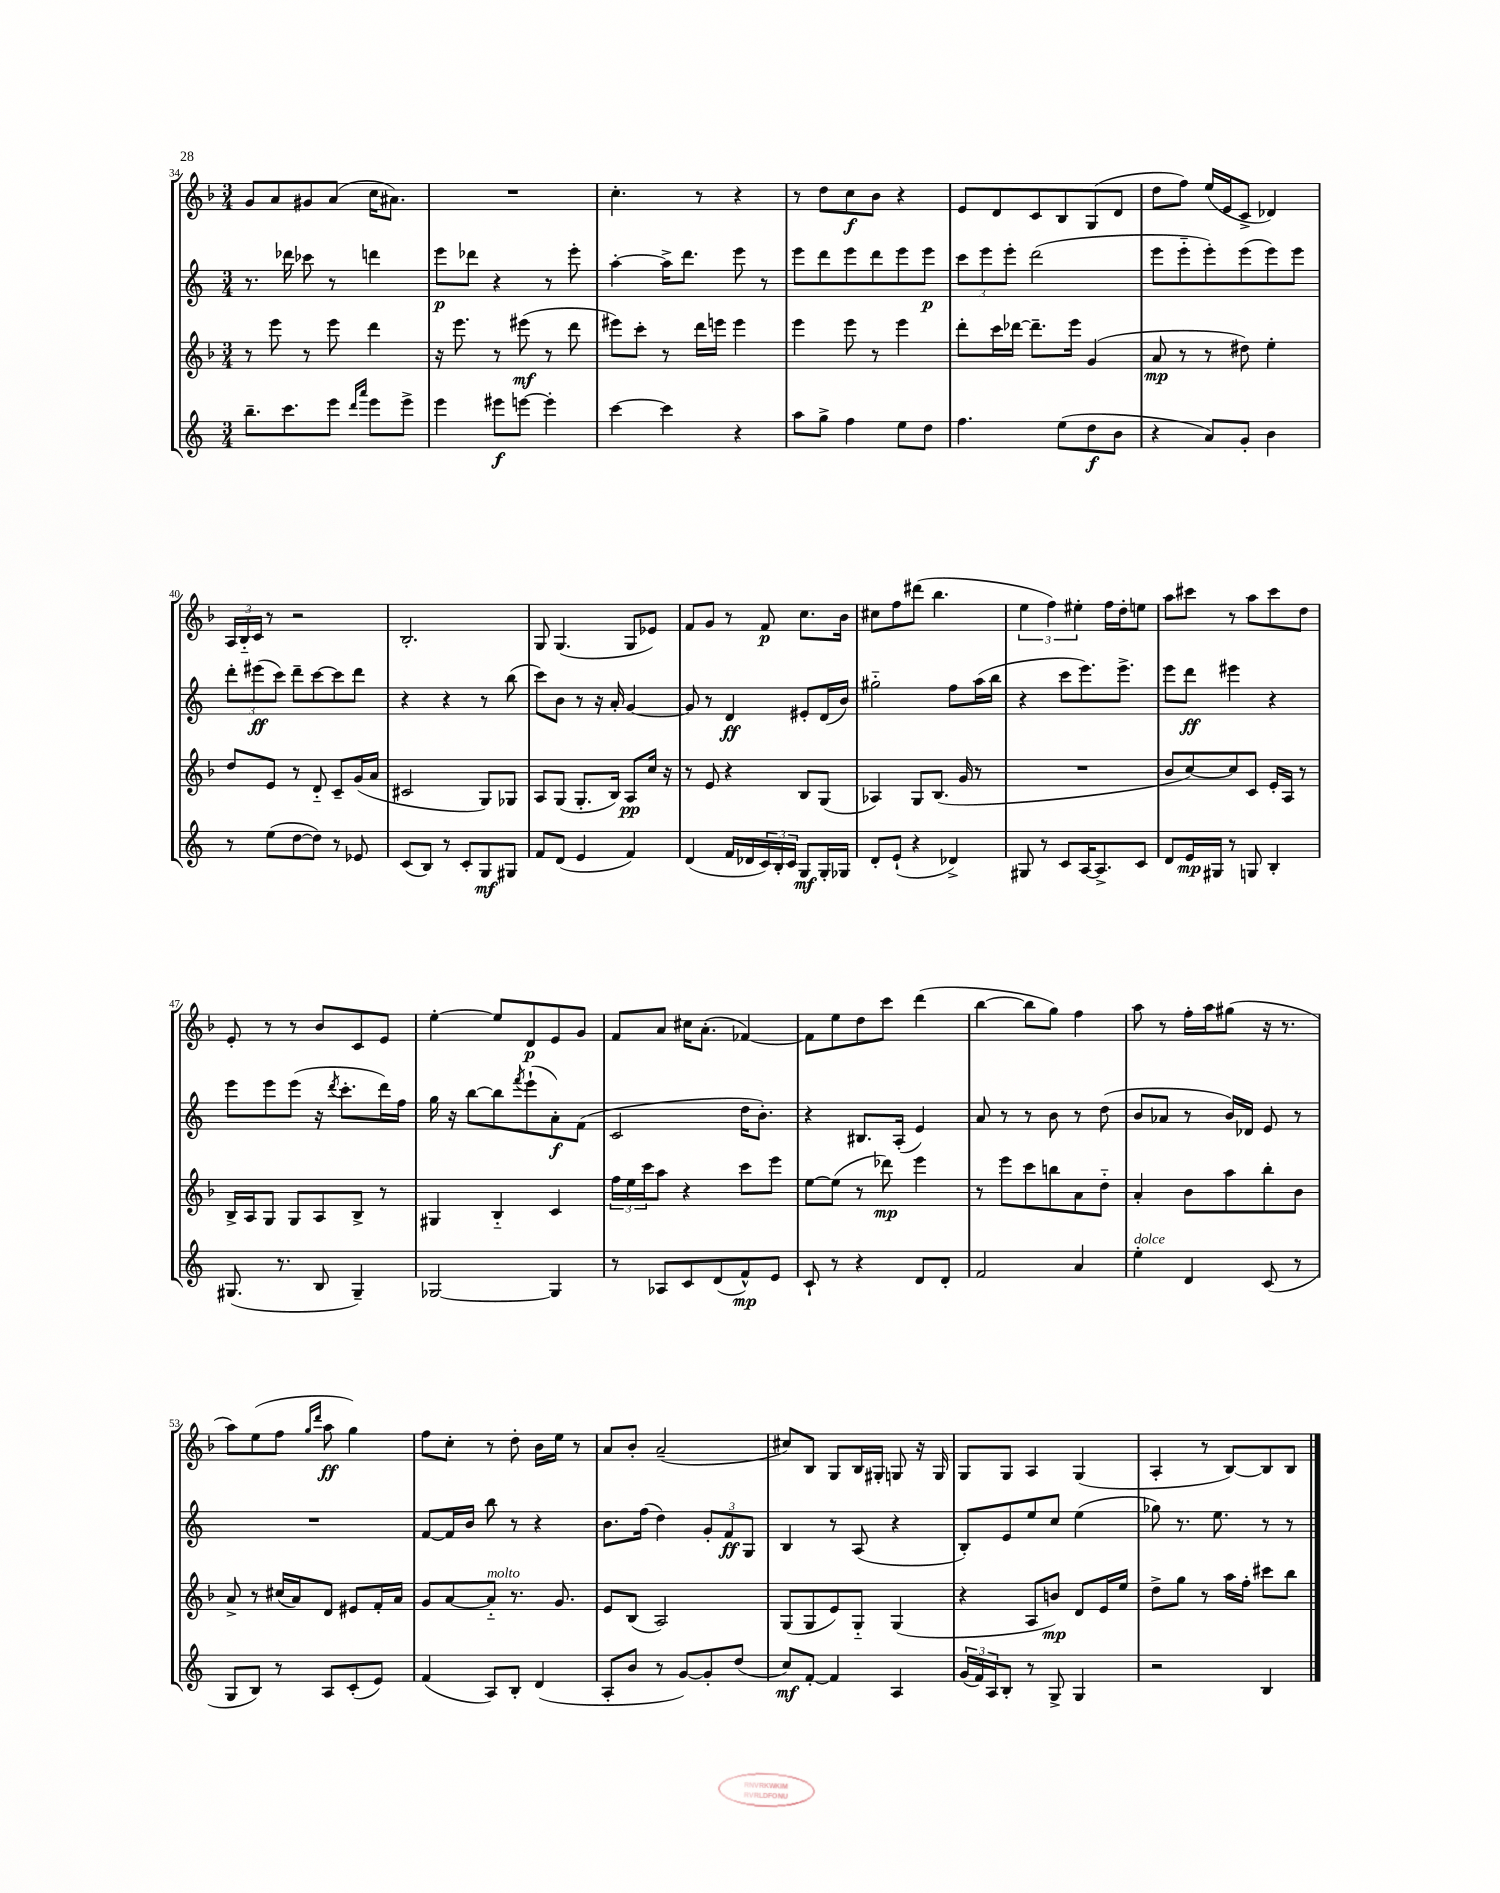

**kern	**kern	**kern	**kern
*staff4	*staff3	*staff2	*staff1
*clefG2	*clefG2	*clefG2	*clefG2
*k[]	*k[b-]	*k[]	*k[b-]
*M3/4	*M3/4	*M3/4	*M3/4
8.bb~	8r	8.r	8g
.	8eee	.	8a
8.ccc	.	16ddd-	.
.	8r	8ccc-	8g#
8eee	8eee	8r	(8a
16qqddd	.	.	.
16qqaaa	.	.	.
8eee	4ddd	4ddd	16cc
.	.	.	8.a#)
8eee^	.	.	.
=	=	=	=
4eee	16r	8eee	2.r
.	8.eee	.	.
.	.	8ddd-	.
8eee#	8r	4r	.
[8eee	(8eee#	.	.
4eee']	8r	8r	.
.	8ddd	8eee'	.
=	=	=	=
[4ccc	8eee#)	[4aa'	4.cc'
.	8ccc'	.	.
4ccc]	8r	16aa^]	.
.	.	8.ddd	.
.	16ddd	.	8r
.	16eee	.	.
4r	4eee	8eee	4r
.	.	8r	.
=	=	=	=
8aa	4eee	8eee	8r
8gg^	.	8ddd	8dd
4ff	8eee	8eee	8cc
.	8r	8ddd	8b-
8ee	4eee	8eee	4r
8dd	.	8eee	.
=	=	=	=
4.ff	8ddd'	12ccc	8e
.	.	12eee	.
.	16ccc	.	8d
.	.	12eee'	.
.	[16ddd-	.	.
.	8.ddd-~]	(2ddd	8c
(8ee	.	.	8B-
.	16eee	.	.
8dd	(4g	.	(8G
8b	.	.	8d
=	=	=	=
4r	8a	8eee	8dd
.	8r	8eee'~	8ff)
8a)	8r	8eee')	(16ee
.	.	.	16e
8g'	8dd#)	(8eee	8c^
4b	4ee'	8eee)	4d-)
.	.	8eee	.
=	=	=	=
8r	8dd	12ddd'	24A
.	.	.	24B-'~
.	.	(12eee#	24c
(8ee	8e	.	8r
.	.	12ccc)	.
[8dd	8r	8ddd~	2r
8dd])	8d'~	[8ccc	.
8r	8c~	8ccc]	.
8e-	(16g	8ddd	.
.	16a	.	.
=	=	=	=
(8c	2c#	4r	2.B-'
8B)	.	.	.
8r	.	4r	.
8c'	.	.	.
8G	8G)	8r	.
8G#	8G-	(8bb	.
=	=	=	=
8f	8A	8ccc)	8G
(8d	(8G	8b	(4.G
4e	8.G'	8r	.
.	.	16r	.
.	16B-)	16a'	.
4f)	8A	[4g	8G
.	16cc	.	8e-)
.	16r	.	.
=	=	=	=
(4d	8r	8g]	8f
.	8e	8r	8g
16f	4r	4d	8r
16d-	.	.	.
24c)	.	.	8f
24B'	.	.	.
24c	.	.	.
8G	8B-	8e#'	8.cc
16G'	(8G	(16d	.
16G-	.	16b)	16b-
=	=	=	=
8d'	4A-)	2gg#'~	8cc#
(8e`	.	.	8ff
4r	8G	.	(8ddd#
.	(8.B-	.	4.bb-
4d-^)	.	8ff	.
.	16g	.	.
.	8r	(16aa	.
.	.	16bb	.
=	=	=	=
8G#	2.r	4r	6ee
8r	.	.	.
.	.	.	6ff)
8c	.	8ccc	.
.	.	.	6ee#'
[16A	.	8.eee)	.
8.A^]	.	.	.
.	.	.	16ff
.	.	8.eee^	16dd'
8c	.	.	8ee
=	=	=	=
8d	8b-	8eee	8aa
16e	[8cc)	8ddd	8ccc#
16G#	.	.	.
8r	8cc]	4eee#	8r
8G	8c	.	8aa
4B'	16e'	4r	8ccc#
.	16A	.	.
.	8r	.	8dd
=	=	=	=
(8.G#	16B-^	8eee	8e'
.	16A	.	.
.	8G	8eee	8r
8.r	.	.	.
.	8G	(8eee	8r
8B	8A	16r	8b-
.	.	8qddd	.
.	.	8.ccc'	.
4G#~)	8B-^	.	8c
.	8r	16ddd)	8e
.	.	16ff	.
=	=	=	=
[2G-	4G#	16gg	[4ee'
.	.	16r	.
.	.	[8bb	.
.	4B-'~	8bb]	8ee]
.	.	8qfff	.
.	.	(8eee`	8d
4G-]	4c	8a')	8e
.	.	(8f	8g
=	=	=	=
8r	24ff	2c	8f
.	24ee	.	.
.	24ccc	.	.
8A-	8aa	.	8a
8c	4r	.	16cc#
.	.	.	(8.a'
(8d	.	.	.
8f^^)	8ccc	16dd	[4f-)
.	.	8.b')	.
8e	8eee	.	.
=	=	=	=
8c`	[8ee	4r	8f-]
8r	(8ee]	.	8ee
4r	8r	8.B#	8dd
.	8ddd-)	.	8ccc
.	.	(16A'	.
8d	4eee	4e)	(4ddd
8d'	.	.	.
=	=	=	=
2f	8r	8a	[4bb-
.	8eee	8r	.
.	8ccc	8r	8bb-]
.	8bb	8b	8gg)
4a	8a	8r	4ff
.	8dd'~	(8dd	.
=	=	=	=
4ee'	4a'	8b	8aa
.	.	8a-	8r
4d	8b-	8r	16ff'
.	.	.	16aa
.	8aa	16b)	(8gg#
.	.	16d-	.
(8c	8bb-'	8e	16r
.	.	.	8.r
8r	8b-	8r	.
=	=	=	=
8G	8a^	2.r	8aa)
8B)	8r	.	(8ee
8r	(16cc#	.	8ff
.	16a)	.	.
.	.	.	16qqgg
.	.	.	16qqddd
8A	8d	.	8aa
(8c'	8e#	.	4gg)
8e)	16f'	.	.
.	16a	.	.
=	=	=	=
(4f	8g	[8f	8ff
.	[8a	16f]	8cc'
.	.	16b	.
8A)	8a'~]	8bb	8r
8B'	8.r	8r	8dd'
(4d	.	4r	16b-
.	8.g	.	16ee
.	.	.	8r
=	=	=	=
8A'	8e	8.b	8a
8b	(8B-	.	8b-'
.	.	(16ff	.
8r	2A)	4dd)	(2a~
[8g)	.	.	.
8g']	.	12g'	.
.	.	12f	.
(8dd	.	.	.
.	.	12G	.
=	=	=	=
8cc)	(8G	4B	8cc#)
[8f'	8G	.	8B-
4f]	8e)	8r	8G
.	8G'~	(8A	16B-
.	.	.	16G#'
4A	(4G	4r	8G
.	.	.	16r
.	.	.	16G
=	=	=	=
(24g	4r	8B')	8G
24f)	.	.	.
24A	.	.	.
8B'	.	8e	8G
8r	8A	8ee	4A
8G^	8b)	8cc	.
4G	8d	(4ee	(4G
.	16e	.	.
.	16ee	.	.
=	=	=	=
2r	8dd^	8gg-)	4A'
.	8gg	8.r	.
.	8r	.	8r
.	.	8.ee	.
.	16aa	.	[8B-)
.	16ff'	.	.
4B	8ccc#	8r	8B-]
.	8bb-	8r	8B-
==	==	==	==
*-	*-	*-	*-
